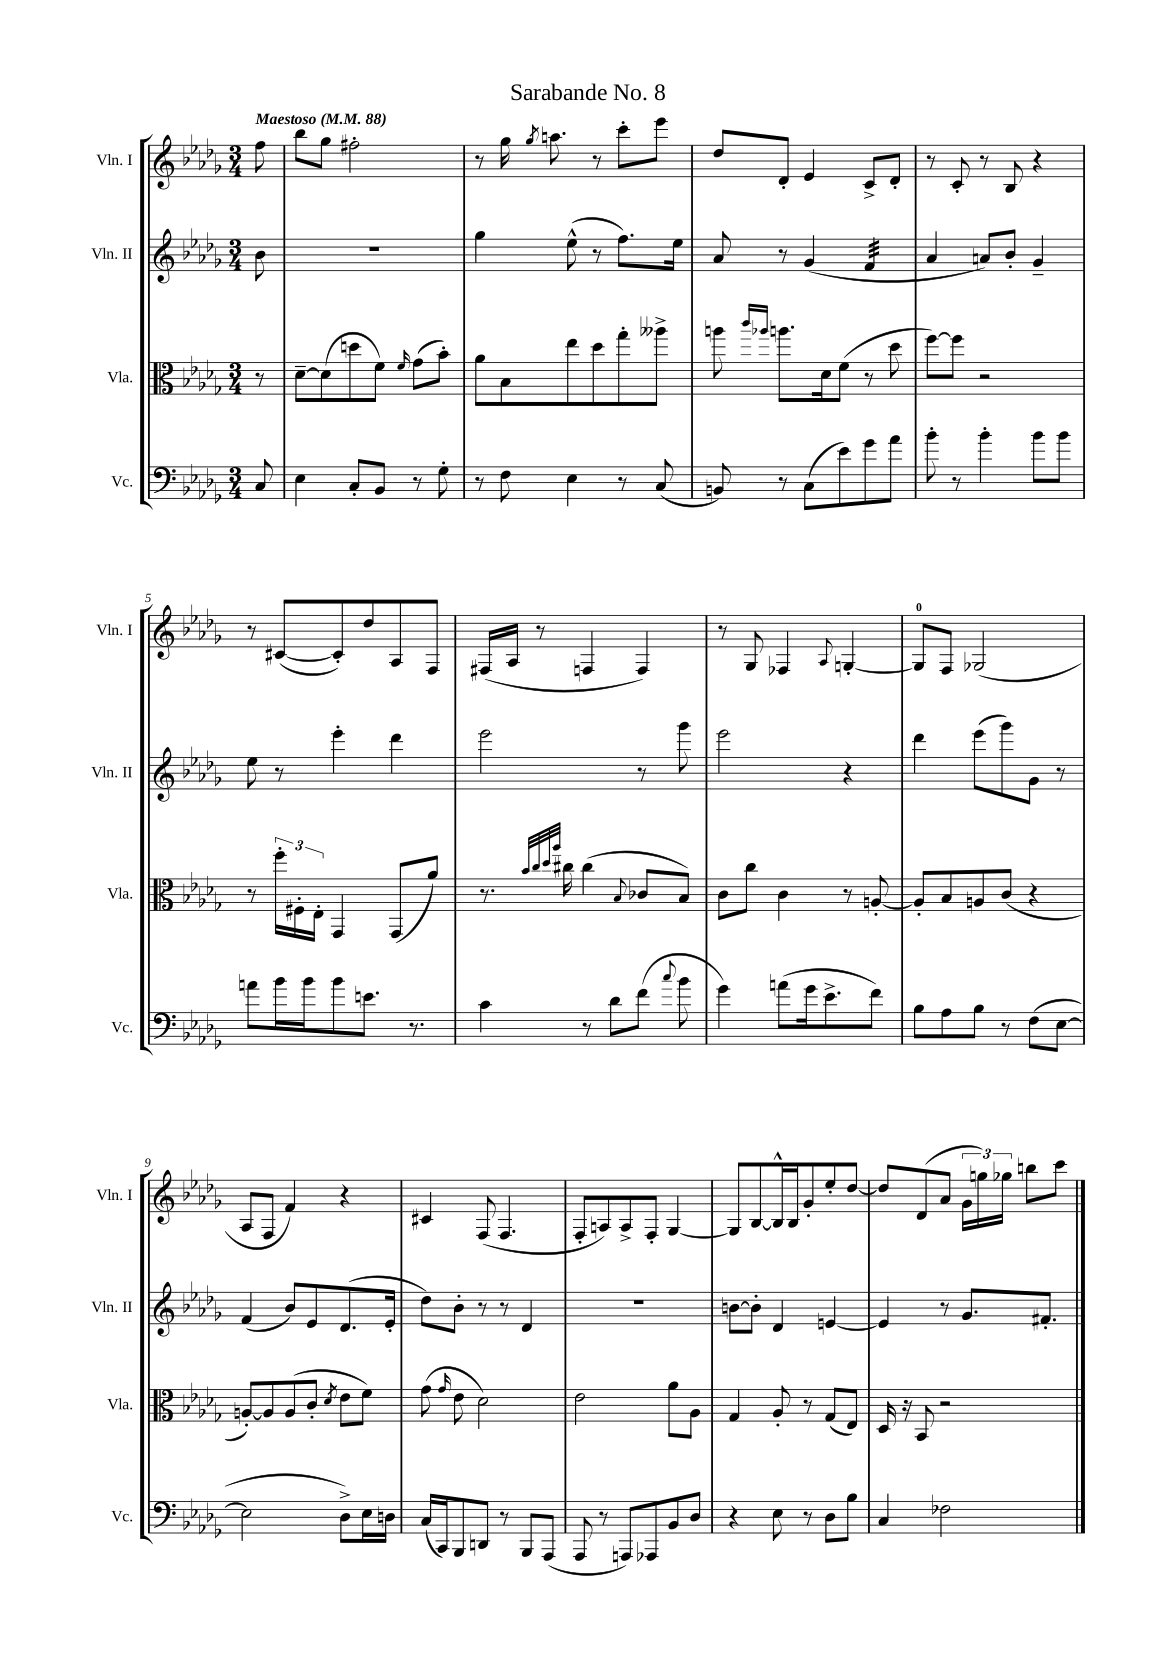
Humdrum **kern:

**kern	**kern	**kern	**kern
*staff4	*staff3	*staff2	*staff1
*clefF4	*clefC3	*clefG2	*clefG2
*k[b-e-a-d-g-]	*k[b-e-a-d-g-]	*k[b-e-a-d-g-]	*k[b-e-a-d-g-]
*M3/4	*M3/4	*M3/4	*M3/4
*MM88	*MM88	*MM88	*MM88
8C	8r	8b-	8ff
=	=	=	=
4E-	[8d-~	2.r	8bb-
.	(8d-]	.	8gg-
8C'	8dd	.	2ff#'
8BB-	8f)	.	.
.	16qqf	.	.
8r	(8g-	.	.
8G-'	8b-')	.	.
=	=	=	=
8r	8a-	4gg-	8r
8F	8B-	.	16gg-
.	.	.	8qgg-
.	.	.	8.aa
4E-	8ee-	(8ee-^^	.
.	8dd-	8r	8r
8r	8gg-'	8.ff)	8ccc'
(8C	8aa--^	.	8eee-
.	.	16ee-	.
=	=	=	=
8BB)	8aa	8a-	8dd-
.	16qqccc	.	.
.	16qqaa-	.	.
8r	8.aa	8r	8d-'
(8C	.	(4g-	4e-
.	16d-	.	.
8e-)	(8f	.	.
8g-	8r	4f	8c^
8a-	8dd-	.	8d-'
=	=	=	=
8b-'	[8ff)	4a-	8r
8r	8ff]	.	8c'
4b-'	2r	8a)	8r
.	.	8b-'	8B-
8b-	.	4g-~	4r
8b-	.	.	.
=	=	=	=
8a	8r	8ee-	8r
16b-	24ff'	8r	([8c#
.	24F#'	.	.
16b-	.	.	.
.	24E-'	.	.
8b-	4GG-	4eee-'	8c#'])
8.e	.	.	8dd-
.	(8GG-	4ddd-	8A-
8.r	.	.	.
.	8a-)	.	8F
=	=	=	=
4c	8.r	2eee-	(16F#
.	.	.	16A-
.	.	.	8r
.	32qqb-	.	.
.	32qqcc	.	.
.	32qqdd-	.	.
.	32qqaa-	.	.
.	16cc#	.	.
8r	(4cc#	.	4F
8d-	.	.	.
.	8qqB-	.	.
(8f	8c-	8r	4F)
8qqcc	.	.	.
8b-	8B-)	8ggg-	.
=	=	=	=
4g-)	8c	2eee-	8r
.	8cc	.	8G-
(8a	4c	.	4F-
16g-	.	.	.
8.e-^	.	.	.
.	.	.	8qqA-
.	8r	4r	[4G'
8f)	[8A'	.	.
=	=	=	=
8B-	8A']	4ddd-	8G]
8A-	8B-	.	8F
8B-	8A	(8eee-	(2G-
8r	(8c	8ggg-)	.
(8F	4r	8g-	.
[8E-	.	8r	.
=	=	=	=
2E-]	[8A')	(4f	8A-
.	8A]	.	8F
.	(8A	8b-)	4f)
.	8c'	8e-	.
.	8qd-	.	.
8D-^)	8e-	(8.d-	4r
16E-	8f)	.	.
16D	.	16e-'	.
=	=	=	=
(16C	(8g-	8dd-)	4c#
16CC)	.	.	.
.	16qqg-	.	.
8BBB-	8e-	8b-'	.
8DD	2d-)	8r	(8F
8r	.	8r	4.F
8BBB-	.	4d-	.
(8AAA-	.	.	.
=	=	=	=
8AAA-	2e-	2.r	8F'
8r	.	.	8A)
8AAA)	.	.	8A^
8AAA-	.	.	8F'
8BB-	8a-	.	[4G-
8D-	8A-	.	.
=	=	=	=
4r	4G-	[8b	8G-]
.	.	8b']	[8B-
8E-	8A-'	4d-	16B-^^]
.	.	.	16B-
8r	8r	.	8g-'
8D-	(8G-	[4e	8ee-'
8B-	8E-)	.	[8dd-
=	=	=	=
4C	16D-	4e]	8dd-]
.	16r	.	.
.	8BB-	.	(8d-
2F-	2r	8r	8a-
.	.	8.g-	24g-
.	.	.	24gg)
.	.	.	24gg-
.	.	.	8bb
.	.	8.f#'	.
.	.	.	8ccc
==	==	==	==
*-	*-	*-	*-
